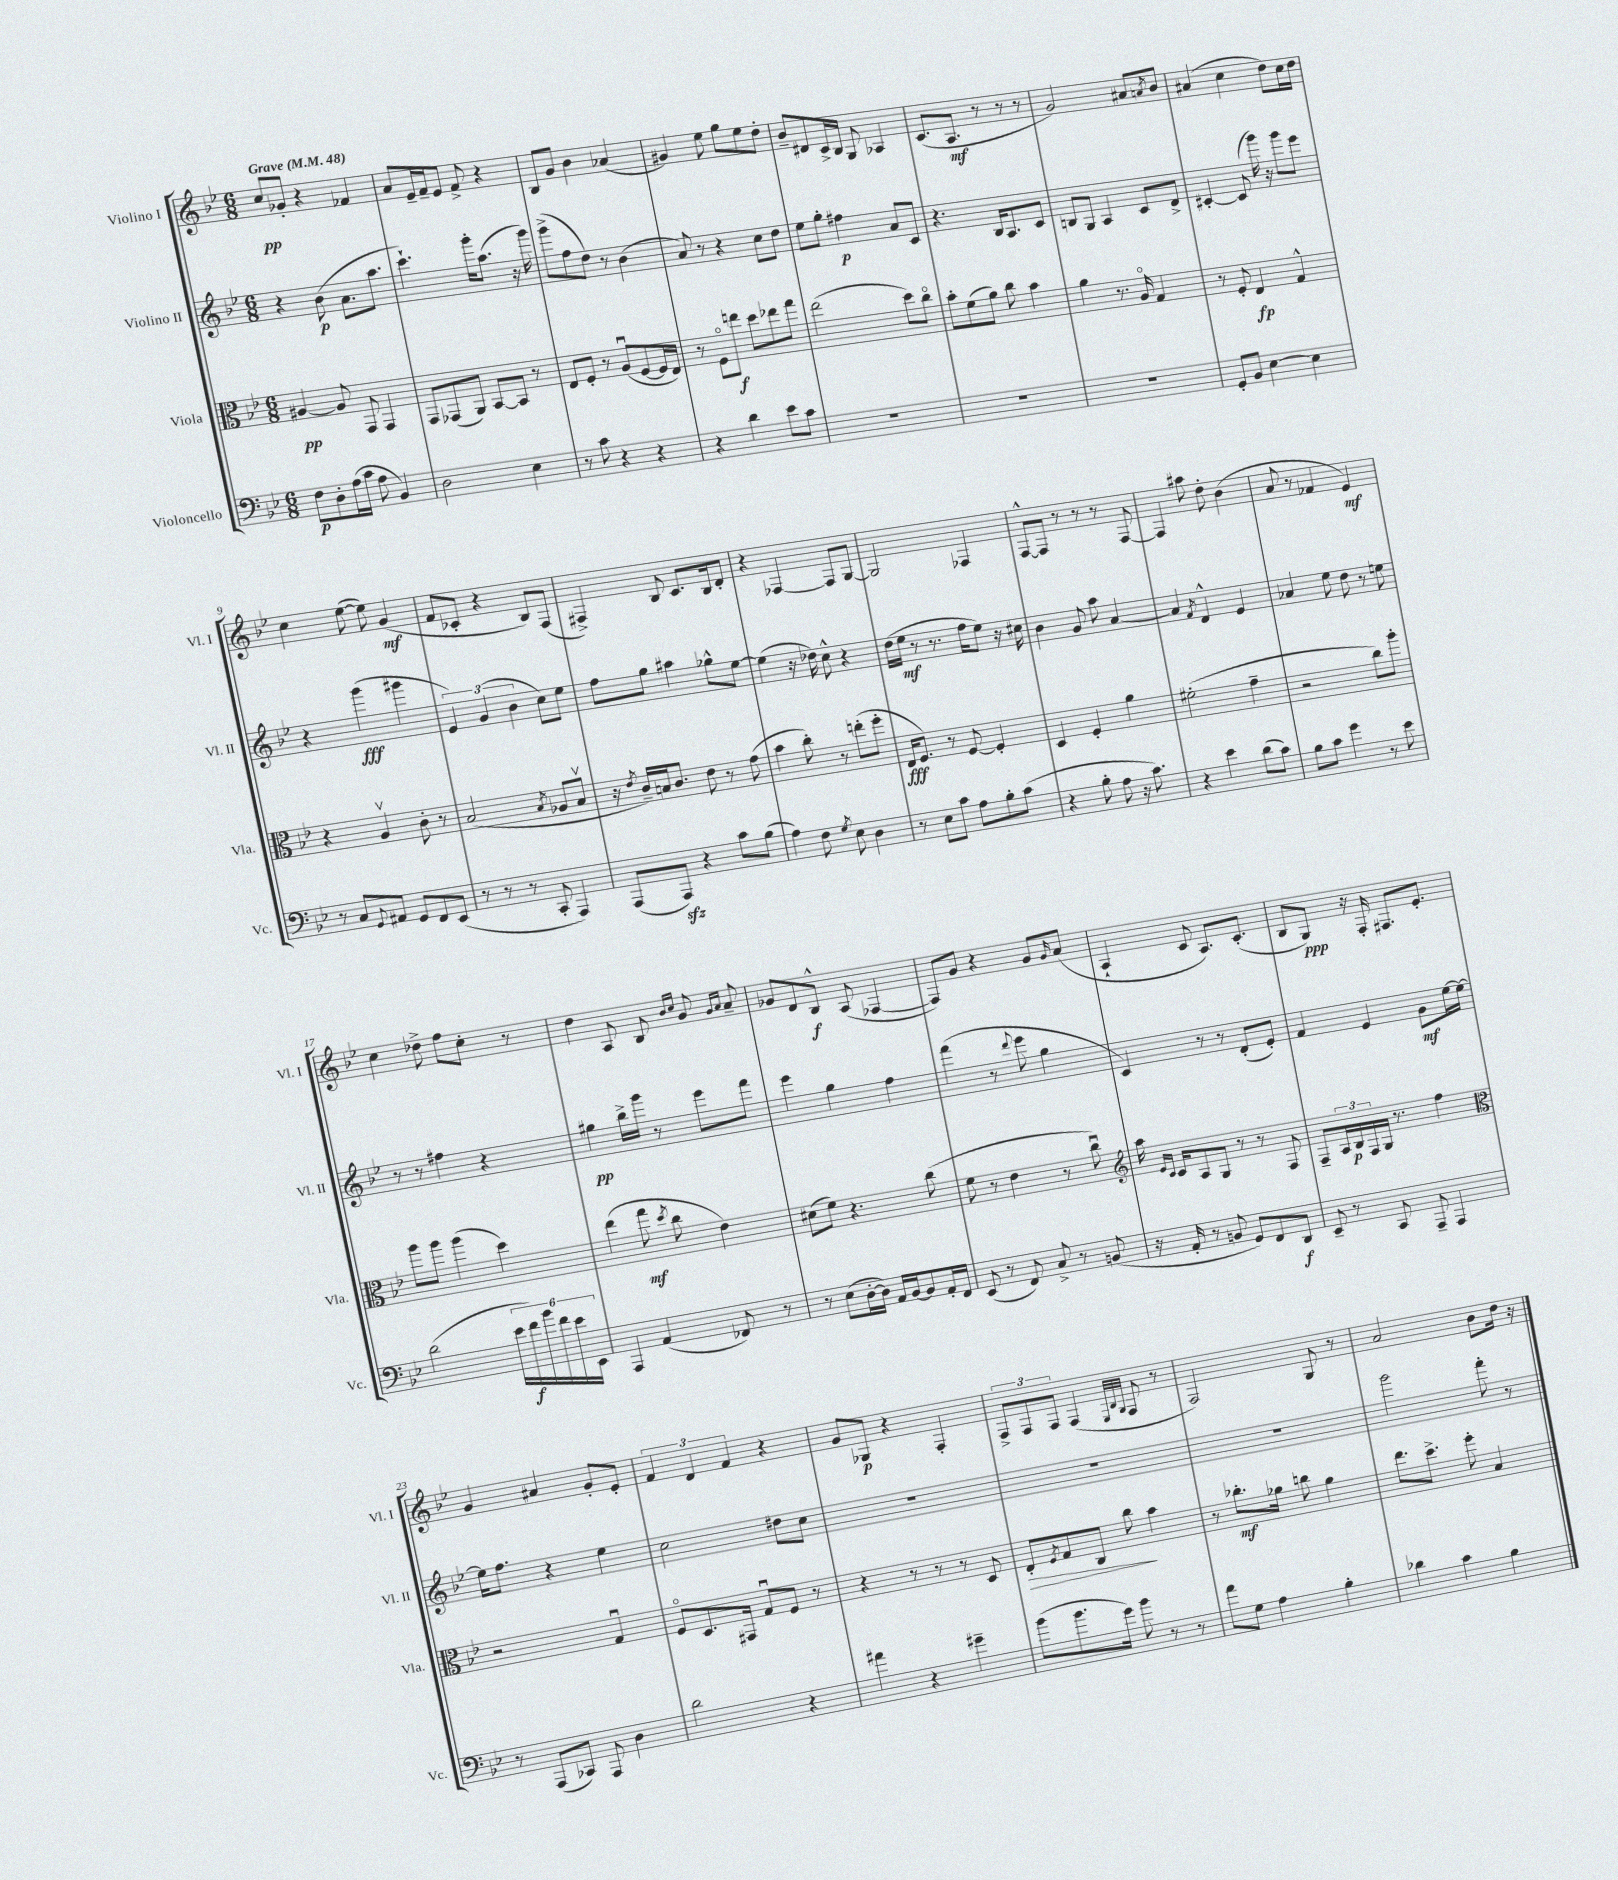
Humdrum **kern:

**kern	**kern	**kern	**kern
*staff4	*staff3	*staff2	*staff1
*clefF4	*clefC3	*clefG2	*clefG2
*k[b-e-]	*k[b-e-]	*k[b-e-]	*k[b-e-]
*M6/8	*M6/8	*M6/8	*M6/8
*MM48	*MM48	*MM48	*MM48
8F	[4A#	4r	8cc
8D'	.	.	8g-'
(16A	8A#]	(8b-	4r
16c	.	.	.
8A	8GG	8.a	.
4BB-)	4GG	.	4f-
.	.	8.aa	.
=	=	=	=
2D	8GG	4.ccc`)	8a
.	(8GG-	.	16e-~
.	.	.	16f~
.	8AA)	.	8e-
.	[8BB-	16ggg'	8f^
.	.	(8.aa	.
4E-	8BB-]	.	4r
.	8r	16r	.
.	.	16ggg)	.
=	=	=	=
8r	8E-	(8ggg^	8B-
8c	8F'	8ff	8g
4r	8r	8dd)	4b-
.	(8Au	8r	.
4r	[8F	(4b-	(4a-
.	16F]	.	.
.	16E-)	.	.
=	=	=	=
4r	8r	8a)	4g#)
.	8Fo	8r	.
4d	8ee	4r	8ee-
.	8dd	.	8gg
8e-	8ee-	8cc	8ee-
8c	8gg	8dd	8dd'
=	=	=	=
2.r	(2ee-	8ee-	8b-~
.	.	8gg'	8d#
.	.	4ff#	16c^
.	.	.	16B-
.	.	.	8G
.	8dd)	8a	4A-
.	8cco	8c	.
=	=	=	=
2.r	8b-'	4.r	(8.c
.	(8f	.	.
.	.	.	8.A
.	8a)	.	.
.	8cc	16B-	8r
.	.	8.A	.
.	4b-	.	8r
.	.	8c	8r
=	=	=	=
2.r	4a	8B	2g)
.	.	8G	.
.	8.r	4A	.
.	16Ao	.	.
.	4G	8c	8a#
.	.	.	8qa
.	.	8d^	8b-
=	=	=	=
8GG'	8r	[4c#'	(4a#
8BB-	8F'	.	.
[4E-	4E-	(8c#]	4cc
.	.	16ggg)	.
.	.	16r	.
4E-]	4G^^	8ggg	8dd)
.	.	8eee-	16cc
.	.	.	16dd
=	=	=	=
8r	4r	4r	4cc
8C	.	.	.
8qqGG	.	.	.
8AA#	4Av	(4ggg	([8ee-
8GG	.	.	8ee-])
8FF	8c'	4ggg#	(4g
(8EE-	8r	.	.
=	=	=	=
8r	(2B-	6e-)	8f
8r	.	.	8c-'
.	.	(6g	.
8r	.	.	4r
.	.	6b-	.
8CC'	.	.	.
.	8qB-	.	.
4AAA)	8A-	8cc)	8B-)
.	8B-v	8ee-	(8F
=	=	=	=
(8AAA	16r	8ff	4F#^)
.	8qe-	.	.
.	16c~)	.	.
8AAA)	16B	8gg	.
.	8.c	.	.
4r	.	4aa#	8B-
.	8e-	.	8.c
8c	8r	8gg-^^	.
.	.	.	16B-
(8B-	(8g	[8ee-	8d'
=	=	=	=
4A)	4b-	(4ee-]	4r
8F	8cc')	16r	[4F-
.	.	16dd-)	.
8qG	.	.	.
8E-	8r	8cc^^	.
4D	(8ee'	4r	8F-]
.	8ff'	.	[8G
=	=	=	=
8r	16E-	(16dd	2G]
.	8.F)	16ee-	.
8E-	.	8r	.
8c	8r	8.r	.
8A	[8F	.	.
.	.	16ff	.
8B-'	4F']	8ee-)	4F-
(8c	.	16r	.
.	.	16cc#	.
=	=	=	=
4r	4D	4b-	[8F^^
.	.	.	8F]
8B-'	4F'	8g	8r
8A	.	8aa	8r
16r	4a	[4a	8r
8.c)	.	.	.
.	.	.	[8F
=	=	=	=
4r	(2f#'	4a]	4F]
.	.	8qf	.
4e-	.	4d^^	8aa#
.	.	.	8dd'
(8d	4g~	4e-	(4b-
8c)	.	.	.
=	=	=	=
8B-	2r	4a-	8a
8c	.	.	8r
4g	.	8ee-	4f-
.	.	8dd	.
8r	8cc)	8r	4e-)
8e-	8aa'	8ee	.
=	=	=	=
(2d	8aa	8r	4cc
.	8aa	8r	.
.	(4aa	4ff#	8dd-^
.	.	.	8ff
24e-	4dd)	4r	8cc'
24f)	.	.	.
24b-	.	.	.
24f	.	.	8r
24e-	.	.	.
24EE-	.	.	.
=	=	=	=
4AAA	(4ee-	4gg#	4dd
(4AA	8gg	16bb-^	8A
.	.	16ggg	.
.	8qdd	.	.
.	8cc	8r	8B-
.	.	.	16qqb-
.	.	.	16qqcc
8FF-)	4e-)	8eee-	8g
.	.	.	16qqg
.	.	.	16qqa
8r	.	8fff	8a~
=	=	=	=
8r	(8d#	4eee-	8g-
(8E-	8f)	.	8d
[16D'	4.r	4gg	8B-^^
16D])	.	.	.
16AA	.	.	(8A
[16BB-	.	.	.
8BB-]	.	4ff	[4F-
16AA'	(8cc	.	.
16FF	.	.	.
=	=	=	=
(8EE-	8f	(4fff	8F-])
8r	8r	.	8g
8FF)	4e-	8r	4r
.	.	8qqddd	.
8C^	.	8eee-	.
8r	8r	4gg	8g
.	.	.	16qqg
(8BB	8ccu)	.	(8a
=	=	=	=
*	*clefG2	*	*
16r	16aa	4c)	4A`
.	16qqe-	.	.
.	16qqc	.	.
16AA'	16c	.	.
8r	8A	.	.
8BB	8G	8r	8c
8GG)	8r	8r	8.A)
8FF	8r	(8d'	.
.	.	.	(8.c'
8DD	8F	8e-')	.
=	=	=	=
8EE-~	8F~	4f	8B-
8r	24A	.	8G)
.	24B-	.	.
.	24F	.	.
8CC	16G	4e-	16r
.	8.r	.	16F'
8AAA~	.	.	8.F#
4AAA	4ff	8g	.
.	.	.	8.e-'
.	.	[16ee-	.
.	.	16ee-_	.
=	=	=	=
*	*clefC3	*	*
8r	2r	16ee-]	4g
.	.	8.ff	.
(8AAA	.	.	.
8CC-)	.	4r	4a#
8AAA	.	.	.
4D	4Gu	4ee-	8g'
.	.	.	8e-'
=	=	=	=
2d	8Fo	2cc	6f
.	8.D	.	.
.	.	.	6d
.	16GG#	.	.
.	.	.	6f
.	8Gu	.	.
4r	8F	8dd#	4r
.	8r	8cc	.
=	=	=	=
4a#	4r	2.r	8g
.	.	.	8G-
4r	8r	.	4r
.	8r	.	.
4g#~	8r	.	4F'
.	8D	.	.
=	=	=	=
(8b-	8E-'	2.r	12F^
.	.	.	12F
.	8qF	.	.
8.b-	8G	.	.
.	.	.	12F
.	8C	.	(4F
16g)	.	.	.
8b-	8cc	.	.
.	.	.	32qqE-
.	.	.	32qqB-
.	.	.	32qqG
8r	4b-	.	8F
8r	.	.	8r
=	=	=	=
8a	8r	2.r	2F)
8G	8.cc-'	.	.
4A	.	.	.
.	16a-	.	.
.	8cc	.	.
4B-'	4a-	.	8G
.	.	.	8r
=	=	=	=
4d-	8.ee-	2ggg	2a
.	8.dd^	.	.
4c	.	.	.
.	8ff'	.	.
4B-	4B-	8fff'	8b-
.	.	8r	16dd
.	.	.	16r
==	==	==	==
*-	*-	*-	*-
